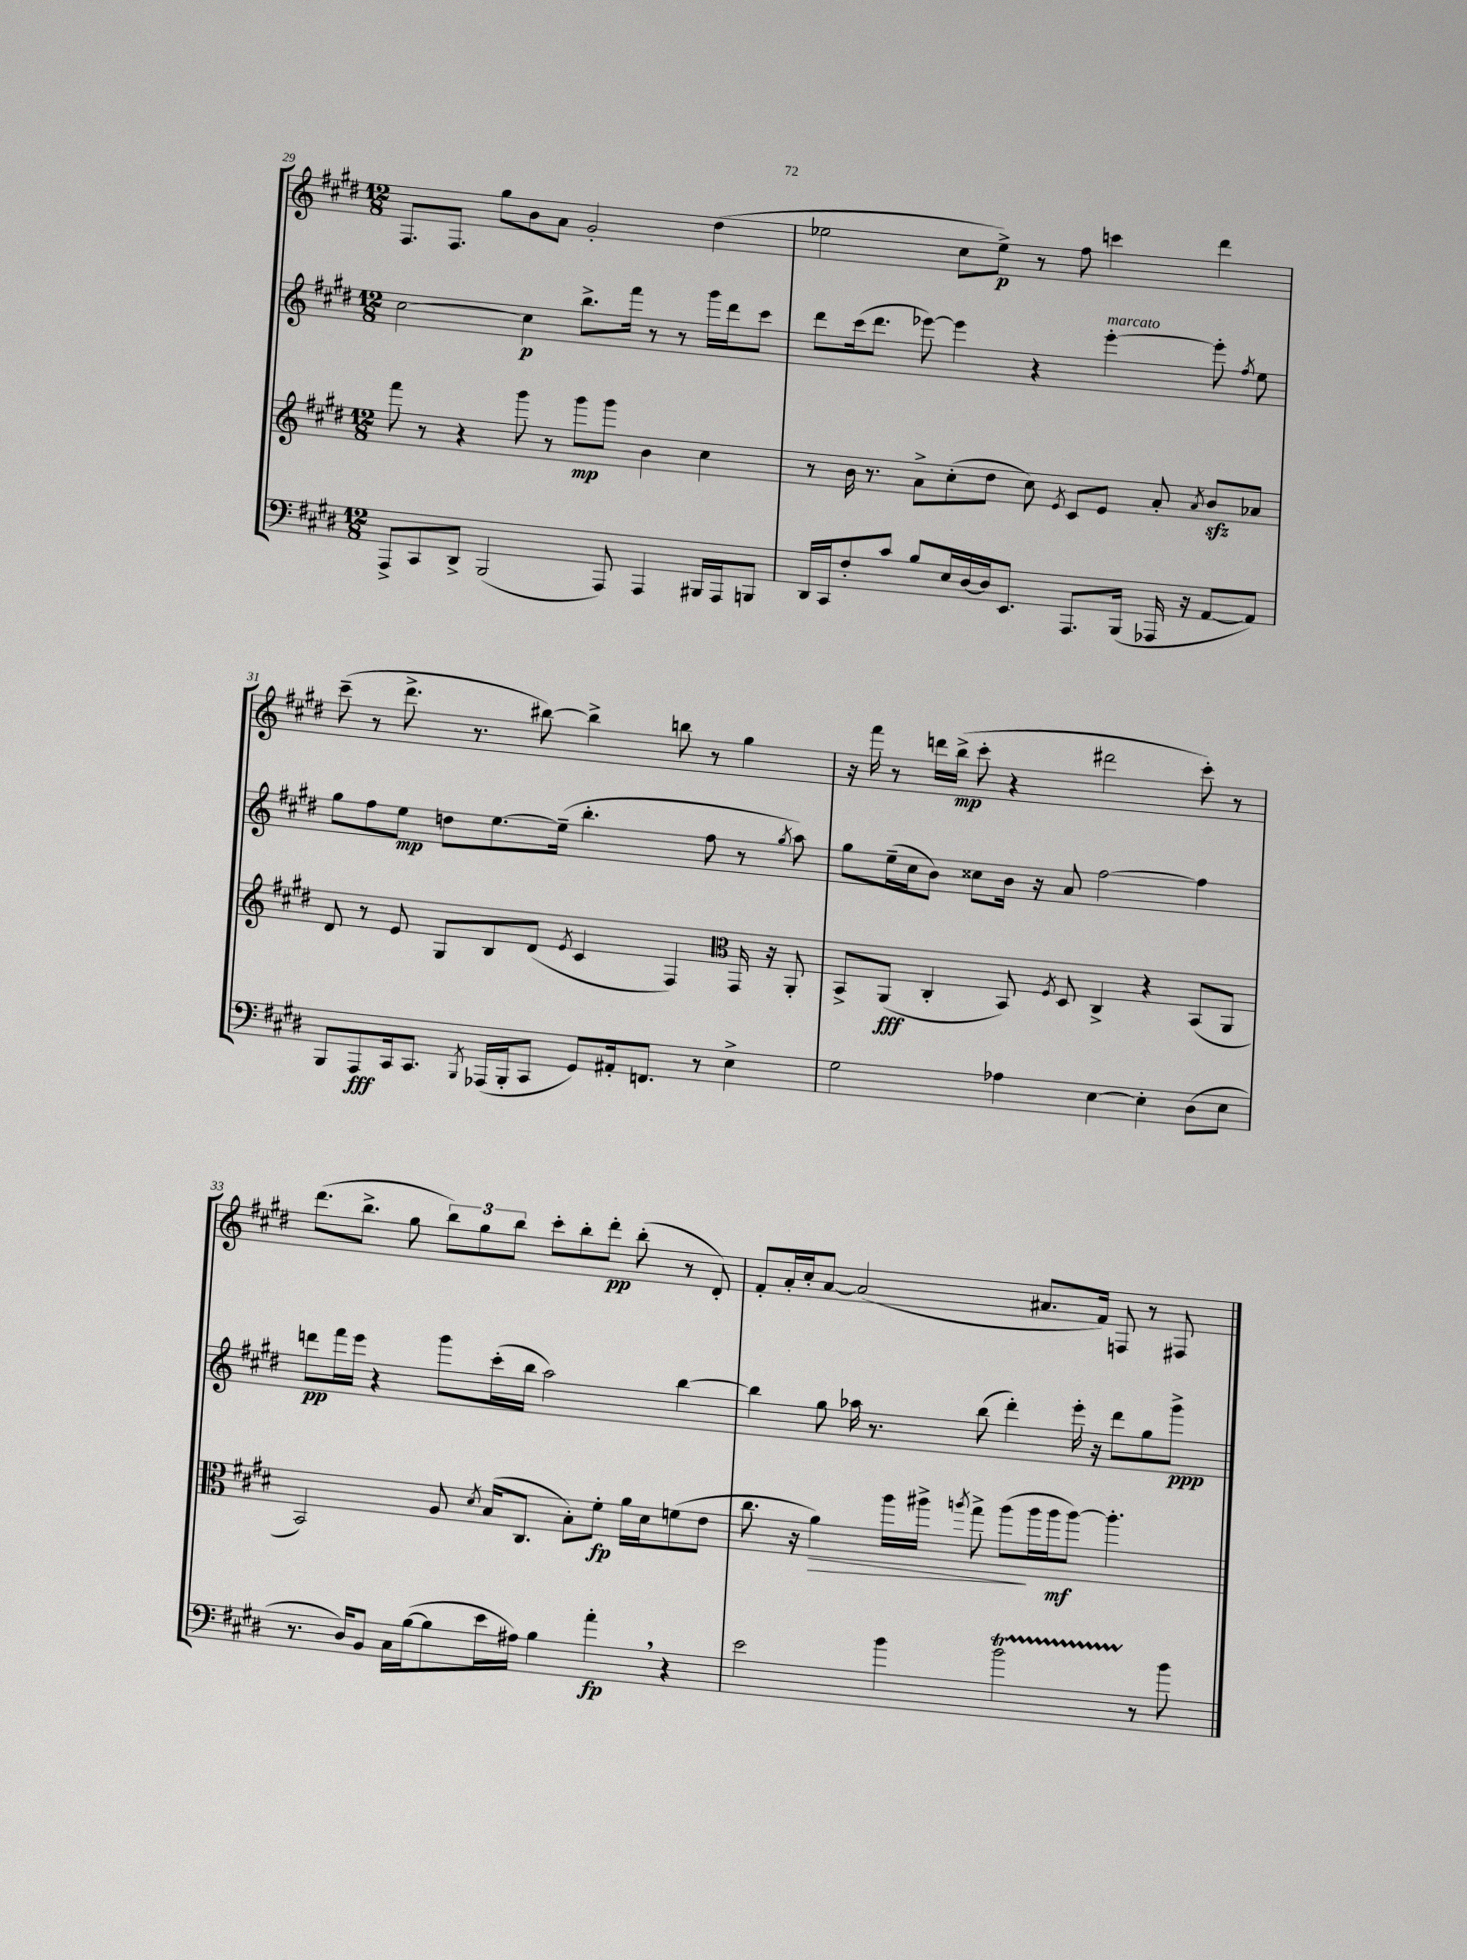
<<
\new StaffGroup <<
\new Staff = "s0" {
    \clef treble \key e \major \numericTimeSignature \time 12/8
    \autoBeamOff fis8.[ fis8.] gis''8[ b'8 a'8] gis'2-. dis''4( |
    ees''2 cis''8[ ees''8]->\p) r8 fis''8 c'''4 dis'''4 |
    cis'''8--( r8 dis'''8.-> r8. bis''8~) bis''4-> b''8 r8 gis''4 |
    r16 fis'''16 r8 d'''16[ b''16]->\mp( cis'''8-. r4 dis'''2 cis'''8-.) r8 |
    dis'''8.[( b''8.]-> gis''8 \tuplet 3/2 { b''8[) gis''8 b''8] } cis'''8[-. b''8-. dis'''8]-.\pp b''8-.( r8 dis'8-.) |
    fis'8[-. a'16-. cis''16-. a'8]~ a'2( ais'8.[ fis'16]) f8 r8 fis8 \bar "|." |
}
\new Staff = "s1" {
    \clef treble \key e \major \numericTimeSignature \time 12/8
    \autoBeamOff cis''2~ cis''4\p b''8.[-> fis'''16] r8 r8 gis'''16[ dis'''16 cis'''8] |
    dis'''8[ cis'''16( dis'''8.] ees'''8~) ees'''4 r4 ees'''4~-.^\markup { \italic "marcato" } ees'''8-. \acciaccatura { fis''8 } e''8 |
    gis''8[ fis''8 e''8]\mp d''8[ e''8.~ e''16]--( b''4.-. fis''8 r8 \acciaccatura { gis''8 } a''8) |
    gis''8[ e''16--( cis''16 b'8]) cisis''8[ b'16] r16 a'8 fis''2~ fis''4 |
    d'''8[\pp fis'''16 e'''16] r4 gis'''8[ cis'''16-.( b''16] a''2) b''4~ |
    b''4 gis''8 aes''16 r8. b''8( dis'''4-.) e'''16-. r16 dis'''8[ gis''8 gis'''8]->\ppp \bar "|." |
}
\new Staff = "s2" {
    \clef treble \key e \major \numericTimeSignature \time 12/8
    \autoBeamOff fis'''8 r8 r4 gis'''8 r8 gis'''8[\mp gis'''8] b'4 cis''4 |
    r8 b'16 r8. a'8[-> cis''8-.( dis''8] cis''8) \acciaccatura { e'8 } cis'8[ e'8] a'8-. \acciaccatura { a'8 } b'8[\sfz aes'8] |
    dis'8 r8 e'8 gis8[ b8 dis'8]( \acciaccatura { e'8 } cis'4 fis4) \clef alto gis,16 r16 a,8-. |
    b,8[-> a,8]\fff( cis4-. b,8) \acciaccatura { fis8 } dis8 cis4-> r4 b,8[( a,8] |
    b,2) a8 \acciaccatura { dis'8 } b16[( cis8.] b8[-.) fis'8]-.\fp a'16[ dis'16 f'8( e'8] |
    cis''8. r16 a'4\>) a''16[ ais''16]-> \acciaccatura { a''8 } gis''8-> a''8[\!( a''16 a''16\mf a''8]~) a''4.-. \bar "|." |
}
\new Staff = "s3" {
    \clef bass \key e \major \numericTimeSignature \time 12/8
    \autoBeamOff a,,8[-> cis,8 dis,8]-> b,,2( a,,8) a,,4 bis,,16[ a,,16 b,,8] |
    dis,16[ cis,16 fis8-. cis'8] b8[ e16 dis16~ dis16 e,8.] a,,8.[ b,,16]( aes,,16 r16 a,8[~ a,8]) |
    b,,8[ a,,8\fff cis,16 cis,8.] \acciaccatura { b,,8 } aes,,16[( b,,16-. cis,8] gis,8[) ais,16-. f,8.] r8 e4-> |
    gis2 aes4 e4~ e4-. dis8[( e8] |
    r8. dis16[) b,8] cis16[ b16~( b8 e'16 ais16]) b4 a'4-.\fp \breathe r4 |
    e'2 b'4 b'2\startTrillSpan r8\stopTrillSpan b'8 \bar "|." |
}
>>
>>
\layout { \context { \Score currentBarNumber = #29 } }
